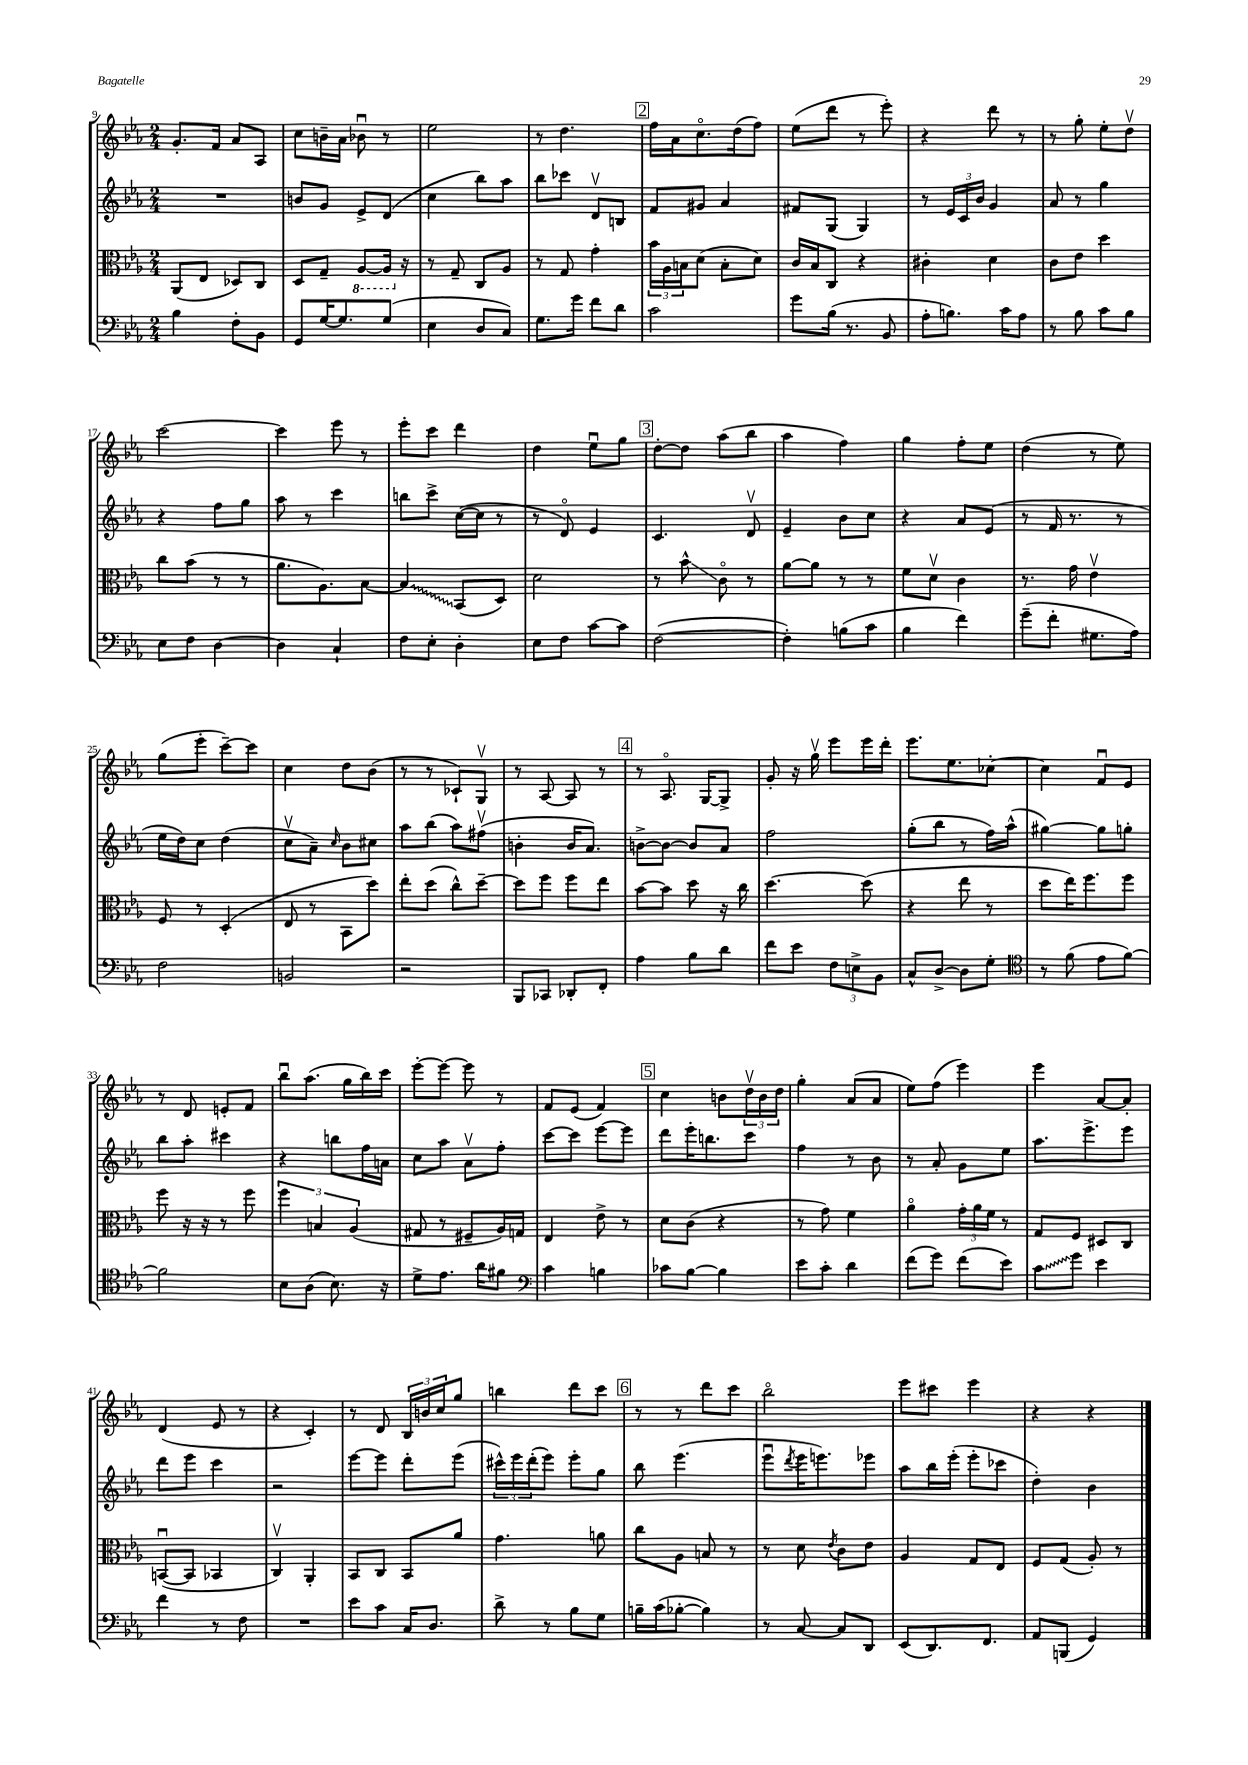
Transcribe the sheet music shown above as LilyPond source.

<<
\new StaffGroup <<
\new Staff = "s0" {
    \clef treble \key ees \major \numericTimeSignature \time 2/4
    g'8.-. f'16 aes'8 aes8 |
    c''8 b'16-- aes'16 bes'8\downbow r8 |
    ees''2 |
    r8 d''4. |
    \mark \markup { \box "2" } f''16 aes'16 c''8.\flageolet d''16( f''8) |
    ees''8( d'''8 r8 ees'''8-.) |
    r4 d'''8 r8 |
    r8 g''8-. ees''8-. d''8\upbow |
    c'''2~ |
    c'''4 ees'''8 r8 |
    ees'''8-. c'''8 d'''4 |
    d''4 ees''8\downbow g''8 |
    \mark \markup { \box "3" } d''8~-. d''8 aes''8( bes''8 |
    aes''4 f''4) |
    g''4 f''8-. ees''8 |
    d''4( r8 ees''8) |
    g''8( ees'''8-. c'''8~--) c'''8 |
    c''4 d''8 bes'8( |
    r8 r8 ces'8-!) g8\upbow |
    r8 aes8~ aes8 r8 |
    \mark \markup { \box "4" } r8 aes8.\flageolet g16~ g8-> |
    g'8-. r16 g''16\upbow ees'''8 ees'''16 d'''16-. |
    ees'''8. ees''8. ces''8~-. |
    ces''4 f'8\downbow ees'8 |
    r8 d'8 e'8-. f'8 |
    bes''8\downbow aes''8.( g''16 bes''16) c'''16 |
    ees'''8~-. ees'''8~ ees'''8 r8 |
    f'8 ees'8( f'4) |
    \mark \markup { \box "5" } c''4 b'8 \tuplet 3/2 { d''16\upbow b'16 d''16 } |
    g''4-. aes'8( aes'8 |
    ees''8) f''8( ees'''4) |
    ees'''4 aes'8~ aes'8-. |
    d'4( ees'8 r8 |
    r4 c'4-.) |
    r8 d'8 \tuplet 3/2 { bes16 b'16 c''16 } g''8 |
    b''4 d'''8 c'''8 |
    \mark \markup { \box "6" } r8 r8 d'''8 c'''8 |
    bes''2\flageolet |
    ees'''8 cis'''8 ees'''4 |
    r4 r4 \bar "|." |
}
\new Staff = "s1" {
    \clef treble \key ees \major \numericTimeSignature \time 2/4
    R2 |
    b'8 g'8 ees'8-> d'8( |
    c''4 bes''8) aes''8 |
    bes''8 ces'''8 d'8\upbow b8 |
    \mark \markup { \box "2" } f'8 gis'8 aes'4 |
    fis'8 g8( g4) |
    r8 \tuplet 3/2 { ees'16 c'16 bes'16 } g'4 |
    aes'8 r8 g''4 |
    r4 f''8 g''8 |
    aes''8 r8 c'''4 |
    b''8 c'''8-> c''16~( c''16 r8 |
    r8 d'8\flageolet) ees'4 |
    \mark \markup { \box "3" } c'4. d'8\upbow |
    ees'4-- bes'8 c''8 |
    r4 aes'8 ees'8( |
    r8 f'16 r8. r8 |
    ees''16 d''16) c''8 d''4( |
    c''8\upbow aes'8--) \grace { c''16 } bes'8 cis''8 |
    aes''8 bes''8( aes''8) fis''8\upbow( |
    b'4-. b'16 aes'8.) |
    \mark \markup { \box "4" } b'8~-> b'8~ b'8 aes'8 |
    f''2 |
    g''8-.( bes''8 r8 f''16) aes''16-^( |
    gis''4~) gis''8 g''8-. |
    bes''8 aes''8-. cis'''4 |
    r4 b''8 f''16 a'16 |
    c''8 aes''8 aes'8\upbow f''8-. |
    c'''8~ c'''8 ees'''8~ ees'''8 |
    \mark \markup { \box "5" } d'''8 ees'''16-. b''8. c'''8 |
    f''4 r8 bes'8 |
    r8 aes'8-. g'8 ees''8 |
    aes''8. ees'''8.-> ees'''8 |
    d'''8 ees'''8 c'''4 |
    r2 |
    ees'''8~ ees'''8 d'''8-. ees'''8( |
    \tuplet 3/2 { cis'''16-^) ees'''16 d'''16-.( } ees'''8) ees'''8-. g''8 |
    \mark \markup { \box "6" } bes''8 ees'''4.( |
    ees'''8\downbow \acciaccatura { d'''8 } ees'''16 e'''8.) ees'''8 |
    aes''8 bes''16 ees'''16-.( ees'''8-. ces'''8 |
    d''4-.) bes'4 \bar "|." |
}
\new Staff = "s2" {
    \clef alto \key ees \major \numericTimeSignature \time 2/4
    aes,8( ees8 des8) c8 |
    d8 g8-- \ottava #-1 aes,8~ aes,16 \ottava #0 r16 |
    r8 g8-- c8 aes8 |
    r8 g8 g'4-. |
    \mark \markup { \box "2" } \tuplet 3/2 { bes'16 aes16 b16 } d'8( b8-. d'8) |
    c'16 bes16 c8 r4 |
    cis'4-. d'4 |
    c'8 ees'8 d''4 |
    c''8 bes'8( r8 r8 |
    aes'8. aes8.) bes8~ |
    \once \override Glissando.style = #'zigzag bes4\glissando bes,8( d8) |
    d'2 |
    \mark \markup { \box "3" } r8 bes'8-^\glissando c'8\flageolet r8 |
    aes'8~ aes'8 r8 r8 |
    f'8 d'8\upbow c'4 |
    r8. g'16 ees'4\upbow |
    f8 r8 d4-.( |
    ees8 r8 bes,8 d''8) |
    ees''8-. d''8( c''8-^) d''8~-- |
    d''8 f''8 f''8 ees''8 |
    \mark \markup { \box "4" } bes'8~ bes'8 d''8 r16 c''16 |
    d''4.~ d''8( |
    r4 ees''8 r8 |
    d''8 ees''16) f''8. f''8 |
    f''8 r16 r16 r8 f''8 |
    \tuplet 3/2 { f''4 b4 aes4( } |
    gis8 r8 fis8-- aes16) g16 |
    ees4 ees'8-> r8 |
    \mark \markup { \box "5" } d'8 c'8( r4 |
    r8 g'8) f'4 |
    aes'4\flageolet \tuplet 3/2 { g'16-. aes'16 f'16 } r8 |
    g8 f8 dis8 c8 |
    b,8~\downbow( b,8 bes,4 |
    c4\upbow) aes,4-. |
    bes,8 c8 bes,8 aes'8 |
    g'4. a'8 |
    \mark \markup { \box "6" } c''8 aes8 b8 r8 |
    r8 d'8 \acciaccatura { ees'8 } c'8 ees'8 |
    aes4 g8 ees8 |
    f8 g8( aes8-.) r8 \bar "|." |
}
\new Staff = "s3" {
    \clef bass \key ees \major \numericTimeSignature \time 2/4
    bes4 f8-. bes,8 |
    g,8 g16~ g8. g8( |
    ees4 d8 c8) |
    g8. g'16 f'8 d'8 |
    \mark \markup { \box "2" } c'2 |
    g'8 bes16( r8. bes,8 |
    aes8-. b8.) c'16 aes8 |
    r8 bes8 c'8 bes8 |
    ees8 f8 d4~ |
    d4 c4-! |
    f8 ees8-. d4-. |
    ees8 f8 c'8~ c'8 |
    \mark \markup { \box "3" } f2~( |
    f4-.) b8( c'8 |
    bes4 f'4) |
    g'8--( f'8-. gis8. aes16) |
    f2 |
    b,2 |
    r2 |
    bes,,8 ces,8 des,8-. f,8-. |
    \mark \markup { \box "4" } aes4 bes8 d'8 |
    f'8 ees'8 \tuplet 3/2 { f8 e8-> bes,8 } |
    c8-^ d8~-> d8 g8-. |
    \clef tenor r8 f'8( ees'8 f'8~) |
    f'2 |
    bes8 aes8( bes8.) r16 |
    d'8-> ees'8. aes'16 fis'8 |
    \clef bass c'4 b4 |
    \mark \markup { \box "5" } ces'8 bes8~ bes4 |
    ees'8 c'8-. d'4 |
    f'8( g'8) f'8( ees'8) |
    \once \override Glissando.style = #'zigzag c'8\glissando g'8 ees'4 |
    f'4 r8 f8 |
    R2 |
    ees'8 c'8 c16 d8. |
    d'8-> r8 bes8 g8 |
    \mark \markup { \box "6" } b16-- c'16( bes8~-. bes4) |
    r8 c8~ c8 d,8 |
    ees,8( d,8.) f,8. |
    aes,8 b,,8( g,4) \bar "|." |
}
>>
>>
\layout { \context { \Score currentBarNumber = #9 } }
